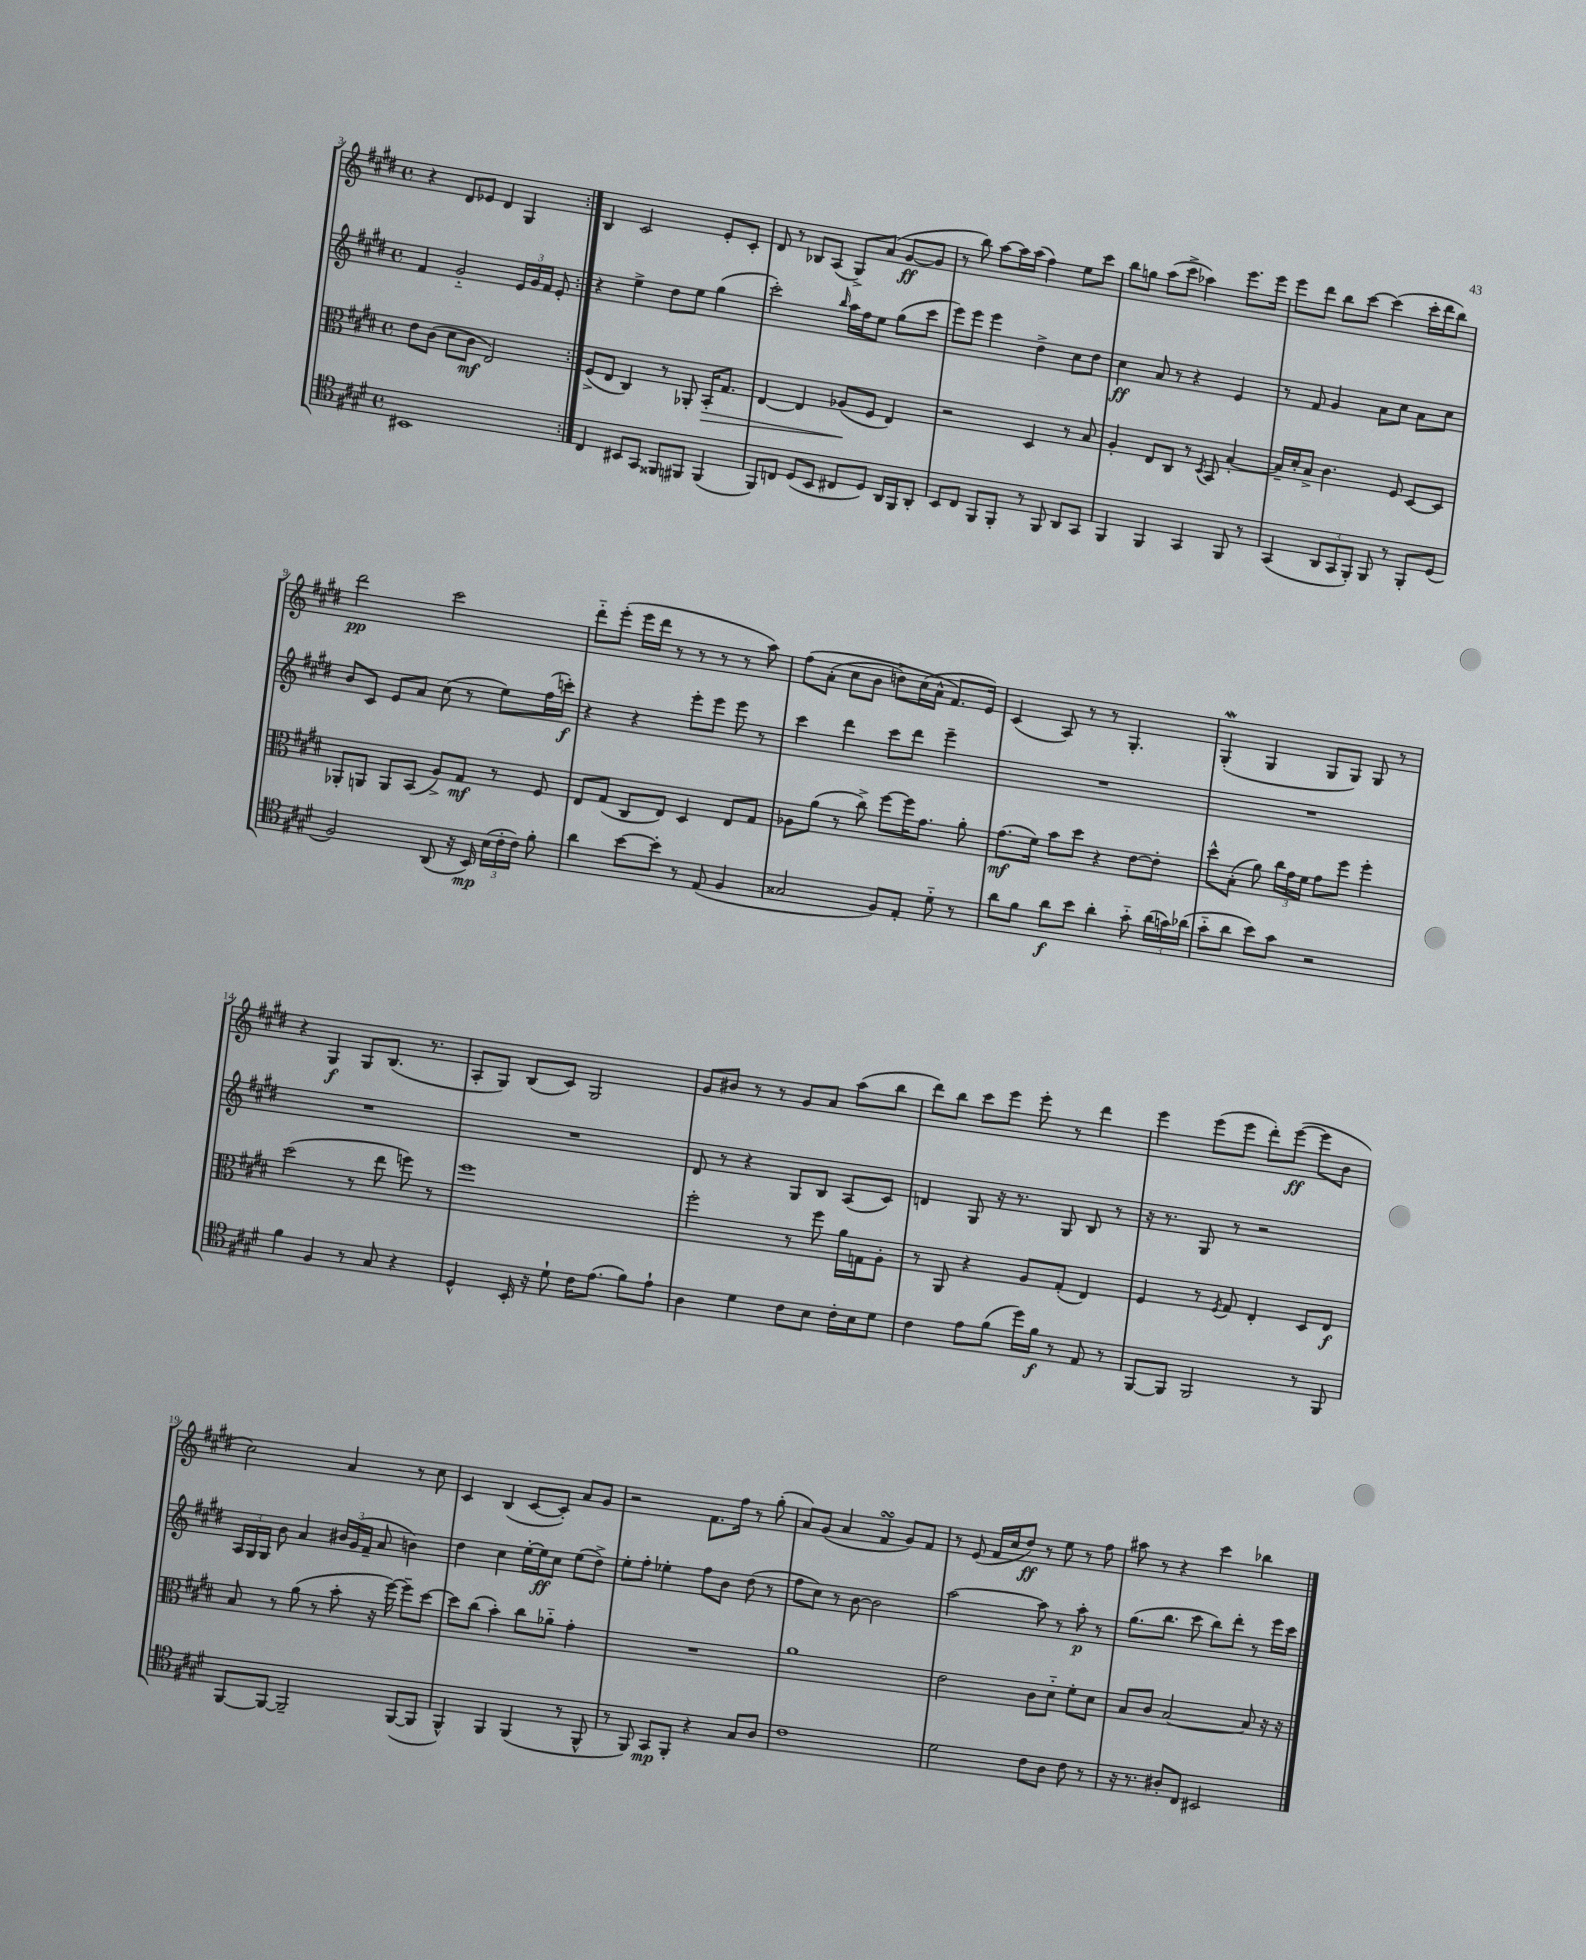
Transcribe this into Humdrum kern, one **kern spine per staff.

**kern	**kern	**kern	**kern
*staff4	*staff3	*staff2	*staff1
*clefC4	*clefC3	*clefG2	*clefG2
*k[f#c#g#d#]	*k[f#c#g#d#]	*k[f#c#g#d#]	*k[f#c#g#d#]
*M4/4	*M4/4	*M4/4	*M4/4
*met(c)	*met(c)	*met(c)	*met(c)
1BB#	8e\L	4f#/	4r
.	(8c#\J	.	.
.	8d#\L	2g#'~/	8d#/L
.	8c#\J	.	8e-/J
.	2E/)	.	4d#/
.	.	24e/LL	4G#/
.	.	24g#/	.
.	.	24f#/JJ	.
.	.	8e'/	.
=:|!	=:|!	=:|!	=:|!
4C#/	(8F#^/L	4r	4B/
.	8E/J	.	.
8BB#/L	4C#/)	4ee^\	2c#/
8GG#/J	.	.	.
8FF##/L	8r	8dd#\L	.
8FF#/J	8AA-'/	8ee\J	.
(4FF#/	16BB'/LK	(4gg#\	8e'/L
.	8.G#/J	.	.
.	.	.	8c#'/J
=	=	=	=
8FF#/L)	[4E/	2ccc#'\)	8d#/
8C/J	.	.	8r
(8D#/L	4E/]	.	8B-/L
8BB/J	.	.	(8A/J
.	.	16qqbb/	.
8C#/L	(8A-/L	16aa\LL	8G#^/L)
.	.	16ff#\J	.
8D#/J)	8F#/J	8ee\J	(8a/J
16AA/LL	4E/)	(8gg#\L	[8g#/L
16FF#/J	.	.	.
8AA'/J	.	8ccc#\J	8g#/]J
=	=	=	=
8BB/L	2r	8eee\L)	8r
8C#/J	.	8eee\J	8bb\)
8FF#/L	.	4eee\	[8aa\L
8FF#'/J	.	.	16aa\]L
.	.	.	(16aa\JJ
8r	4D#/	4dd#^\	4ff#\)
8FF#/	.	.	.
8AA/L	8r	8cc#\L	8ee\L
8GG#/J	8B/	8dd#\J	8ccc#\J
=	=	=	=
4FF#/	4A'/	4cc#\	8bb\L
.	.	.	8gg\J
4FF#/	8E/L	8a/	(8aa\L
.	8C#/J	8r	8ccc#^\J
4GG#/	8r	4r	4aa-\)
.	8qD#/	.	.
.	8BB/	.	.
8FF#/	[4B'/	4e/	8.eee\L
8r	.	.	.
.	.	.	16eee\Jk
=	=	=	=
(4GG#/	16B~/]LL	8r	8eee\L
.	16d#'/J	.	.
.	8B^/J	8f#/	8ddd#\J
12AA/L	4.c#\	4g#/	8bb\L
12GG#/	.	.	.
.	.	.	[8ccc#\J
12FF#'/J)	.	.	.
8FF#/	.	8a\L	(4ccc#\]
8r	8F#/	8cc#\J	.
8FF#'/L	[8D#/L	8a\L	16ccc#'\LL
.	.	.	16ddd#\J
(8D#/J	8D#/]J	8cc#\J	8bb\J)
=	=	=	=
2F#/)	8AA-'/L	8b/L	2ddd#\
.	8AA/J	8c#/J	.
.	8AA/L	8e/L	.
.	(8BB/J	8a/J	.
(8AA/	8A^/L)	(8cc#\	2ccc#\
16r	8G#/J	8r	.
16BB/)	.	.	.
(24B\LL	8r	8ee\L)	.
24c#'\	.	.	.
24c#\JJ)	.	.	.
8f#'\	8F#/	(16ff#\L	.
.	.	16ccc'\JJ)	.
=	=	=	=
4a\	8E/L	4r	8ddd#'~\L
.	(8G#/J	.	(8eee'\J
[8b\L	8C#/L	4r	16eee\LL
.	.	.	16ddd#\JJ
8b'\]J	8E/J)	.	8r
8r	4D#/	8eee'\L	8r
(8E/	.	8eee\J	8r
4F#/	8E/L	8eee\	8r
.	8G#/J	8r	8aa\)
=	=	=	=
2G##/	8A-\L	4ccc#\	&(8ff#\L
.	(8a\J	.	(8a'\J
.	8r	4ddd#\	8cc#\L
.	8cc#^\)	.	8b\J
8F#/L)	[8ff#\L	8ccc#\L	8dd^\L)
8E'/J	16ff#\]K	8ddd#\J	(16cc#\L
.	8.g#\J	.	16a^^\JJ
8d#'~\	.	4eee~\	8.f#/L&)
8r	8a'\	.	.
.	.	.	16e/Jk)
=	=	=	=
8a\L	(8.g#\L	1r	(4c#/
8f#\J	.	.	.
.	16f#\Jk)	.	.
8a\L	8b\L	.	8A/)
8b\J	8dd#\J	.	8r
4a'\	4r	.	8r
.	.	.	4.G#'/
8g#'~\	[8e\L	.	.
(24a\LL	8e'\]J	.	.
24g\)	.	.	.
(24a-\JJ	.	.	.
=	=	=	=
8g#'~\L	8dd#^^\L	1r	(4G#'/
8a\J	(8B'\J	.	.
8b\L)	8a\)	.	4G#/
8g#\J	24cc#\LL	.	.
.	24g#\	.	.
.	24f#\JJ	.	.
2r	8g#\L	.	8G#/L
.	8ff#\J	.	8G#/J)
.	4ff#'\	.	8G#/
.	.	.	8r
=	=	=	=
4f#\	(2dd#\	1r	4r
4F#/	.	.	4G#/
8r	8r	.	8G#/L
8G#/	8ee\	.	(8.B/J
4r	8ff\)	.	.
.	.	.	8.r
.	8r	.	.
=	=	=	=
4D#^^/	1ff#	1r	8A'/L
.	.	.	8G#/J)
16BB'/	.	.	(8B/L
16r	.	.	.
8d#`\	.	.	8c#/J)
16c#\LK	.	.	2G#/
(8.e\J	.	.	.
8f#\L)	.	.	.
8e`\J	.	.	.
=	=	=	=
4A\	2ff#'\	8d#/	8g#/L
.	.	8r	8b#/J
4d#\	.	4r	8r
.	.	.	8r
8c#\L	8r	8G#/L	8g#/L
8B\J	8ff#\	8B/J	8a/J
16c#'\LL	16a\LL	(8A/L	(8aa\L
16B\J	16G\J	.	.
8d#\J	8A'\J	8c#/J)	8bb\J
=	=	=	=
4c#\	8r	4d/	8ddd#\L)
.	8AA/	.	8bb\J
8e\L	4r	8G#/	8ccc#\L
(8f#\J	.	16r	8eee\J
.	.	8.r	.
16dd#\LL)	8A/L	.	8eee'\
16f#\JJ	.	.	.
8r	(8G#'/J	8G#/	8r
8E/	4E/)	8B/	4ddd#\
8r	.	8r	.
=	=	=	=
[8FF#/L	4F#/	16r	4eee\
.	.	8.r	.
8FF#/]J	.	.	.
2FF#/	8r	8G#/	(8eee\L
.	8qF#/	.	.
.	8G#/	8r	8eee\J
.	4E'/	2r	8ddd#'\L)
.	.	.	([8eee\J
8r	8D#/L	.	8eee\]L
8FF#/	8E/J	.	8b\J
=	=	=	=
[8FF#/L	8B/	24A/LL	2cc#\)
.	.	24G#/	.
.	.	24G#/JJ	.
8FF#/_J	8r	8b\	.
2FF#~/]	(8a\	4a/	.
.	8r	.	.
.	8b'\	24b#/LL	4a/
.	.	(24g#/	.
.	.	24f#~/JJ	.
.	16r	8a/	.
.	[16ff#\)	.	.
([8FF#/L	8ff#~\]L	4b\)	8r
8FF#/]J	[8dd#\J	.	8cc#\
=	=	=	=
4FF#^^/)	8dd#\]L	4dd#\	4c#/
.	(8cc#\J	.	.
4FF#/	4b'\)	4cc#\	(4B/
(4FF#/	8cc#\L	[16ee'\LL	[8c#/L
.	.	16ee\]J	.
.	8a-'~\J	8cc#\J	8c#'/]J)
8r	4g#'\	(8ee\L	8a/L
8FF#^^/	.	8dd#^\J)	8g#/J
=	=	=	=
8r	1r	8ee'\L	2r
8FF#/)	.	8ff#'\J	.
8GG#/L	.	4ee-'\	.
8FF#'/J	.	.	.
4r	.	8ff#\L	8.f#\L
.	.	8b\J	.
.	.	.	16ff#\Jk
8G#/L	.	(8dd#\	8r
8A/J	.	8r	(8gg#'\
=	=	=	=
1c#	1a	8ff#\L	8a/L)
.	.	8cc#\J)	(8g#/J
.	.	8r	4a/
.	.	[8b\	.
.	.	2b\]	4f#/
.	.	.	8g#/L)
.	.	.	8f#/J
=	=	=	=
2d#\	2e\	[2aa\	8r
.	.	.	(8e/
.	.	.	16f#/LL
.	.	.	16cc#/J
.	.	.	8dd#/J)
8c#\L	8c#\L	8aa\]	8r
8A\J	8d#'~\J	8r	8ee\
8c#\	8f#'\L	8aa'\	8r
8r	8d#\J	8r	8ff#\
=	=	=	=
16r	8B/L	(8.gg#\L	8aa#\
8.r	.	.	.
.	8c#/J	.	8r
.	.	8.bb\J	.
8A#'/L	[2B/	.	4r
8C#/J	.	8ccc#\	.
2BB#/	.	8bb\L)	4ccc#\
.	.	8ddd#'\J	.
.	8B/]	8r	4bb-\
.	16r	16eee\LL	.
.	16r	16ccc#\JJ	.
==	==	==	==
*-	*-	*-	*-
